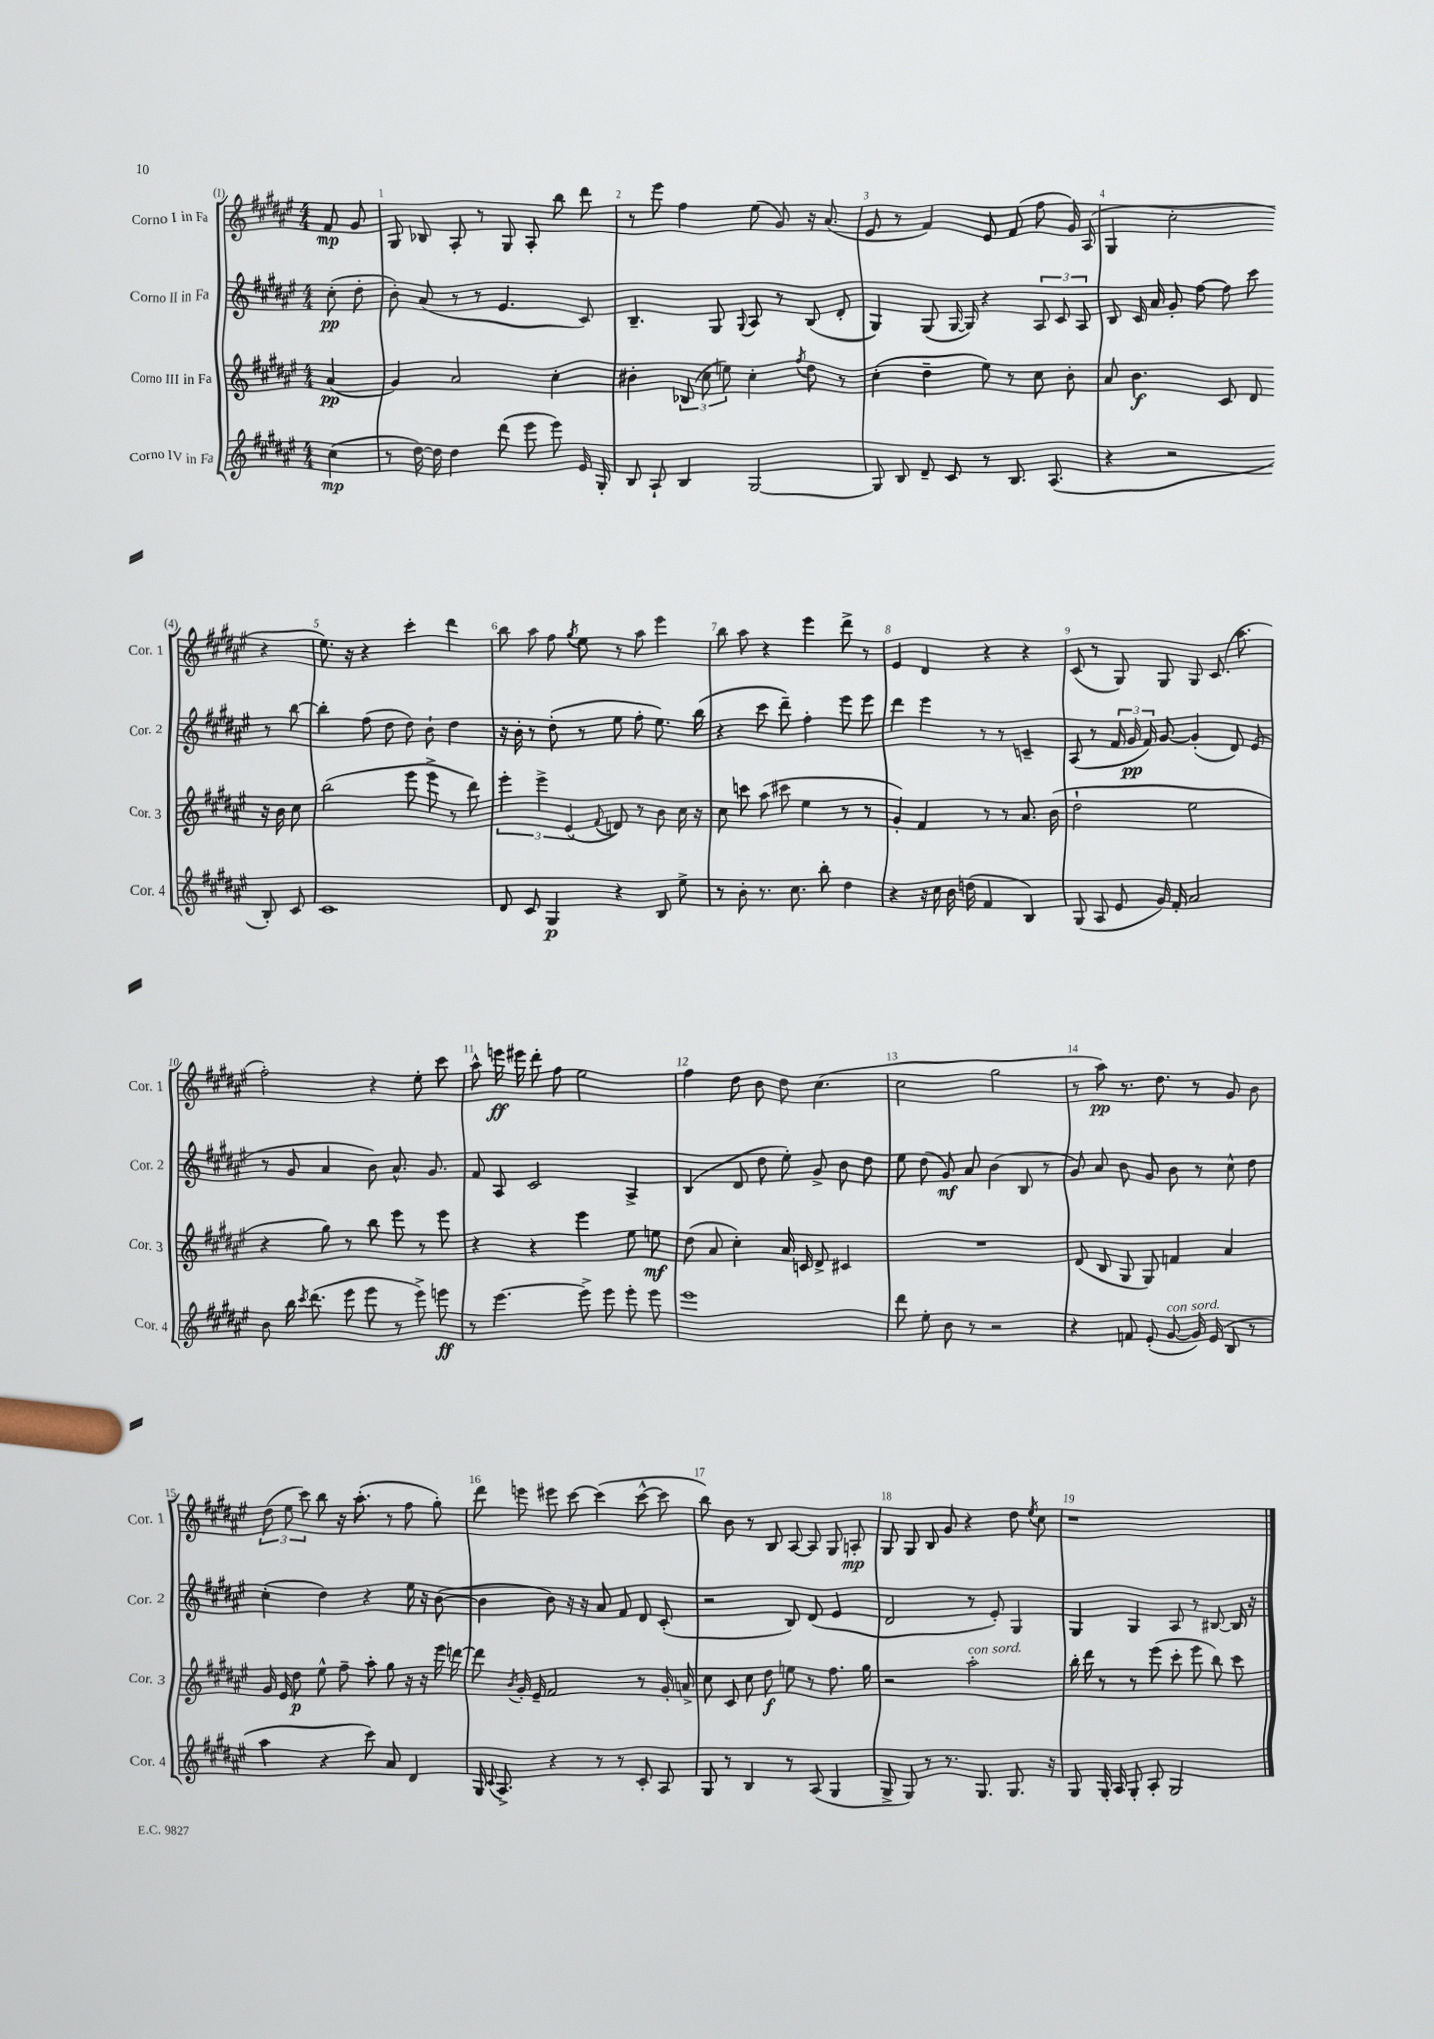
<<
\new StaffGroup <<
\new Staff = "s0" \with { instrumentName = "Corno I in Fa" shortInstrumentName = "Cor. 1" } {
    \clef treble \key fis \major \numericTimeSignature \time 4/4 \partial 4
    \autoBeamOff fis'8\mp gis'8 |
    gis8 bes8 ais8-. r8 gis8 ais8-. b''8 dis'''8 |
    r8 eis'''8 fis''4 eis''8( gis'8) r16 ais'8.( |
    eis'8 r8 fis'4) eis'8 fis'8( fis''8 gis'16) ais16( |
    gis4 cis''2-. r4 |
    eis''8.) r16 r4 cis'''4-. dis'''4 |
    b''8 ais''8 fis''8 \acciaccatura { gis''8 } eis''8 r8 ais''8 eis'''4 |
    b''8 ais''8 r4 eis'''4 dis'''8-> r8 |
    eis'4 dis'4 r4 r4 |
    cis'8( r8 gis8) gis8 gis8 cis'8.( ais''8. |
    fis''2-.) r4 eis''8-. cis'''8 |
    ais''8-^ e'''16\ff eis'''16 dis'''8-. fis''8 eis''2 |
    fis''4 dis''8 b'8 dis''8 cis''4.( |
    cis''2 gis''2 |
    r8 ais''8\pp) r8. dis''8. r8 gis'8 b'8 |
    \tuplet 3/2 { dis''8( eis''8 cis'''8) } b''8 r16 ais''8.-.( r8 fis''8 gis''8-.) |
    dis'''8 e'''8 eis'''8 cis'''8~ cis'''4( cis'''8~-^ cis'''8 |
    b''8) b'8 r8 b8 ais8~ ais8 gis8 a8-.\mp |
    gis8 gis8 b8 gis'8 r4 dis''8 \acciaccatura { eis''8 } cis''8 |
    r1 \bar "|." |
}
\new Staff = "s1" \with { instrumentName = "Corno II in Fa" shortInstrumentName = "Cor. 2" } {
    \clef treble \key fis \major \numericTimeSignature \time 4/4 \partial 4
    \autoBeamOff cis''8-.\pp( dis''8-. |
    b'8-.) ais'8( r8 r8 eis'4. cis'8) |
    b4.-- gis8 \appoggiatura { gis8 } ais8 r8 b8( dis'8-. |
    gis4) gis8( gis16~ gis16) r4 \tuplet 3/2 { ais8 cis'8 ais8 } |
    b8 cis'16 ais'16 gis'8-. fis''8~ fis''8 cis'''8 r8 b''8~ |
    b''4-. fis''8( dis''8 dis''8) b'8-! dis''4 |
    r16 b'16-. r8 dis''8-.( r8 eis''8 fis''8-. eis''8.) b''16( |
    r4 cis'''8 dis'''8--) fis''4-. eis'''8 eis'''8 |
    dis'''4 eis'''4 r8 r8 c'4-- |
    ais8( r8 \tuplet 3/2 { fis'16 gis'16\pp fis'16) } gis'8~ gis'4-.( dis'8) eis'8( |
    r8 gis'8 ais'4 b'8) ais'8.-^ gis'8. |
    fis'8 ais8 cis'2 ais4-> |
    b4( dis'8 dis''8 eis''8-.) gis'8-> b'8 dis''8 |
    eis''8 dis''8( gis'8\mf) ais'8 b'4( b8 r8 |
    gis'8) ais'8 b'8 gis'8 b'8 r8 cis''8-^ dis''8 |
    cis''4-.( dis''4) r4 eis''16 r16 b'8~( |
    b'4 b'8) r16 r16 ais'8 fis'8 dis'8 cis'8-.( |
    r2 b8) dis'8( eis'4 |
    dis'2 r8 eis'8-.) gis4 |
    gis4 gis4 ais8 r8 bis8~ bis16 r16 \bar "|." |
}
\new Staff = "s2" \with { instrumentName = "Corno III in Fa" shortInstrumentName = "Cor. 3" } {
    \clef treble \key fis \major \numericTimeSignature \time 4/4 \partial 4
    \autoBeamOff ais'4\pp( |
    gis'4) ais'2 cis''4-. |
    bis'4-. \tuplet 3/2 { bes8( cis''8 e''8) } cis''4-. \acciaccatura { fis''8 } dis''8 r8 |
    cis''4-.( dis''4-- eis''8) r8 cis''8 b'8-. |
    ais'8 b'4.\f cis'8 dis'8 r16 b'16 cis''8 |
    b''2( eis'''8 eis'''8-> r8 dis'''8) |
    \tuplet 3/2 { eis'''4-. eis'''4-> eis'4( } \appoggiatura { fis'8 } d'8) r8 b'8 cis''16 r16 |
    cis''8 c'''8 ais''8( cis'''8 eis''4 r8 r8 |
    gis'4-.) fis'4 r8 r8 ais'8. b'16( |
    dis''2-! eis''2 |
    r4 gis''8) r8 b''8 eis'''8 r8 eis'''8 |
    r4 r4 eis'''4 eis''8 e''8\mf |
    dis''8( ais'8 cis''4-.) ais'16 c'16 dis'8-> cis'4 |
    R1 |
    dis'8( b8 gis8 gis8) f'4 ais'4 |
    gis'16 eis'16 dis''8\p eis''8-^ fis''8-- ais''8-. gis''8 r16 r16 eis'''16 d'''16~ |
    d'''8 \acciaccatura { b'8 } gis'16-. eis'16-- fis'2 r8 gis'16-. a'16-> |
    cis''8 cis'8 cis''8 dis''8\f e''8 r8 fis''8. gis''16 |
    r2 ais''2-.^\markup { \italic "con sord." } |
    b''16-. dis'''16 r8 r8 eis'''8( cis'''8-. eis'''8 b''8) cis'''8 \bar "|." |
}
\new Staff = "s3" \with { instrumentName = "Corno IV in Fa" shortInstrumentName = "Cor. 4" } {
    \clef treble \key fis \major \numericTimeSignature \time 4/4 \partial 4
    \autoBeamOff cis''4\mp( |
    r8 dis''16~) dis''16 dis''4 dis'''8( eis'''8 eis'''8) eis'16 gis16-. |
    b8 ais8-! b4 gis2~ |
    gis8 b8 dis'8-- cis'8 r8 b8. ais8.( |
    r4 r2 b8-.) cis'8 |
    cis'1 |
    dis'8 cis'8 gis4\p r4 b8 eis''8-> |
    r8 b'8-. r8. cis''8. b''8-. dis''4 |
    r4 r16 cis''16 b'16 d''16( fis'4 b4) |
    gis8( ais8 eis'8 gis'16) fis'16-. ais'2 |
    b'8 b''16 \acciaccatura { cis'''8 } dis'''8.( eis'''8 eis'''8 r8 eis'''8->) e'''8\ff |
    r8 eis'''4.~ eis'''8-> eis'''8 eis'''8-. eis'''8 |
    eis'''1 |
    dis'''8 eis''8-. b'8 r8 r2 |
    r4 f'8 eis'8-.( gis'8~^\markup { \italic "con sord." } gis'16) eis'16( b8 r8 |
    ais''4 r4 cis'''8) ais'8 dis'4 |
    gis16 \appoggiatura { cis'8 } ais8.-> r4 r8 r8 cis'8-. ais8 |
    gis8 r8 b4 r8 ais8( gis4 |
    gis8-> gis8) r8 r8. gis8. gis8. r16 |
    gis8 gis16-. ais16 gis8-. ais8-. gis2 \bar "|." |
}
>>
>>
\layout { \context { \Score \override BarNumber.break-visibility = ##(#f #t #t) barNumberVisibility = #all-bar-numbers-visible } }
